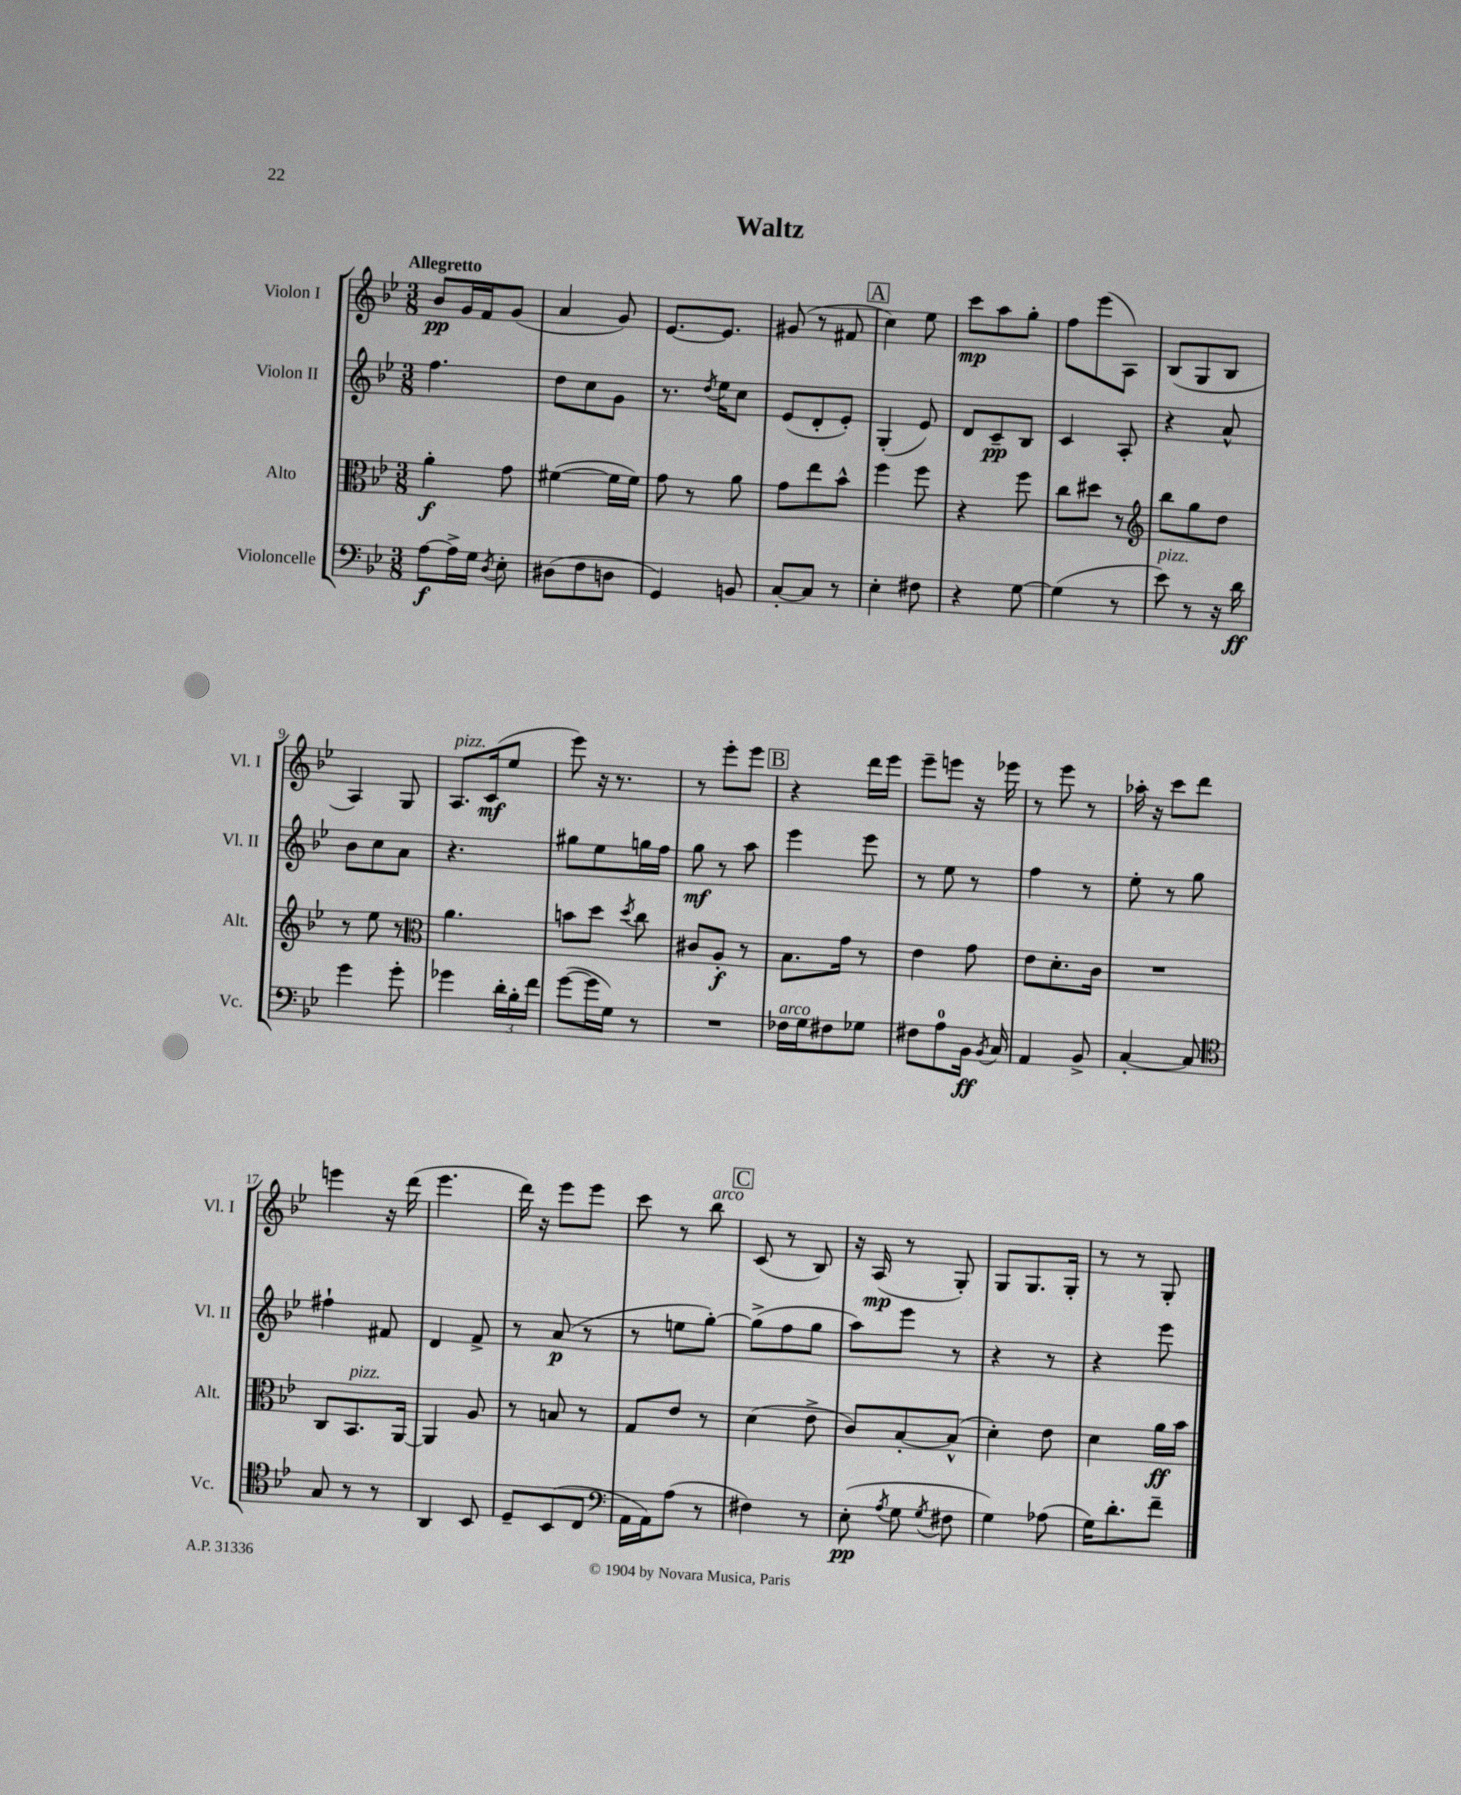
\header { title = "Waltz" }
<<
\new StaffGroup <<
\new Staff = "s0" \with { instrumentName = "Violon I" shortInstrumentName = "Vl. I" } {
    \clef treble \key bes \major \numericTimeSignature \time 3/8 \tempo "Allegretto"
    \autoBeamOff bes'8[\pp g'16 f'16 g'8]( |
    a'4 g'8) |
    ees'8.[~ ees'8.] |
    gis'8( r8 fis'8 |
    \mark \markup { \box "A" } c''4) ees''8 |
    c'''8[\mp a''8 g''8]-. |
    f''8[ ees'''8( a8]) |
    bes8[( g8 bes8] |
    a4) g8 |
    a8.[^\markup { \italic "pizz." } c'16\mf( ees''8] |
    ees'''8) r16 r8. |
    r8 ees'''8[-. ees'''8] |
    \mark \markup { \box "B" } r4 d'''16[ ees'''16] |
    ees'''8[-- e'''8] r16 ees'''16 |
    r8 ees'''8 r8 |
    aes''16-. r16 c'''8[ d'''8] |
    e'''4 r16 d'''16( |
    ees'''4. |
    d'''16) r16 ees'''8[ ees'''8] |
    c'''8 r8 bes''8^\markup { \italic "arco" } |
    \mark \markup { \box "C" } c'8( r8 bes8) |
    r16 a16\mp( r8 g8-.) |
    g8[ g8. g16]-. |
    r8 r8 g8-. \bar "|." |
}
\new Staff = "s1" \with { instrumentName = "Violon II" shortInstrumentName = "Vl. II" } {
    \clef treble \key bes \major \numericTimeSignature \time 3/8
    \autoBeamOff f''4. |
    d''8[ c''8 g'8] |
    r8. \acciaccatura { d''8 } ees''16[ c''8] |
    ees'8[( d'8-. ees'8]-.) |
    \mark \markup { \box "A" } g4-.( ees'8) |
    d'8[ c'8--\pp bes8] |
    c'4 a8-. |
    r4 a'8-^ |
    bes'8[ c''8 a'8] |
    r4. |
    gis''8[ ees''8 g''16 f''16] |
    g''8\mf r8 a''8 |
    \mark \markup { \box "B" } ees'''4 ees'''8 |
    r8 ees''8 r8 |
    f''4 r8 |
    ees''8-. r8 g''8 |
    fis''4-! fis'8 |
    d'4 f'8-> |
    r8 a'8\p( r8 |
    r8 e''8[ g''8]~-.) |
    \mark \markup { \box "C" } g''8[->( f''8 g''8] |
    a''8[) ees'''8] r8 |
    r4 r8 |
    r4 ees'''8 \bar "|." |
}
\new Staff = "s2" \with { instrumentName = "Alto" shortInstrumentName = "Alt." } {
    \clef alto \key bes \major \numericTimeSignature \time 3/8
    \autoBeamOff a'4-.\f g'8 |
    fis'4~( fis'16[ fis'16]) |
    g'8 r8 a'8 |
    g'8[ ees''8 bes'8]-^ |
    \mark \markup { \box "A" } f''4 f''8 |
    r4 f''8 |
    c''8[ dis''8] r8 |
    \clef treble bes''8[ g''8 d''8] |
    r8 ees''8 r8 |
    \clef alto a'4. |
    b'8[ d''8] \acciaccatura { d''8 } c''8 |
    cis'8[ a8]-.\f r8 |
    \mark \markup { \box "B" } bes8.[ g'16] r8 |
    ees'4 g'8 |
    ees'8[ d'8.-. c'16] |
    R4. |
    c8[ bes,8.^\markup { \italic "pizz." } a,16]~ |
    a,4 a8 |
    r8 b8 r8 |
    g8[ ees'8] r8 |
    \mark \markup { \box "C" } d'4( ees'8-> |
    c'8[) bes8~-. bes8]-^( |
    d'4-.) ees'8 |
    d'4 a'16[\ff bes'16] \bar "|." |
}
\new Staff = "s3" \with { instrumentName = "Violoncelle" shortInstrumentName = "Vc." } {
    \clef bass \key bes \major \numericTimeSignature \time 3/8
    \autoBeamOff a8[~\f a16-> g16] \acciaccatura { d8 } ees8-. |
    dis8[( f8 d8] |
    g,4) b,8 |
    c8[~-. c8] r8 |
    \mark \markup { \box "A" } ees4-. fis8 |
    r4 g8~ |
    g4( r8 |
    ees'8^\markup { \italic "pizz." }) r8 r16 d'16\ff |
    g'4 g'8-. |
    ges'4 \tuplet 3/2 { d'16[-. bes16-. f'16] } |
    g'8[~( g'16 g16]) r8 |
    R4. |
    \mark \markup { \box "B" } fes16[^\markup { \italic "arco" } g16 fis8 ges8] |
    fis8[ a8-0 bes,16]\ff \acciaccatura { bes,8 } c16 |
    a,4 bes,8-> |
    c4~-. c8 |
    \clef tenor g8 r8 r8 |
    a,4 bes,8 |
    d8[-- bes,8( c8] |
    \clef bass a,16[ a,16) a8]( r8 |
    \mark \markup { \box "C" } fis4) r8 |
    ees8-.\pp( \acciaccatura { a8 } g8 \acciaccatura { g8 } fis8 |
    g4) aes8( |
    g16[) d'8.-. f'8]-- \bar "|." |
}
>>
>>
